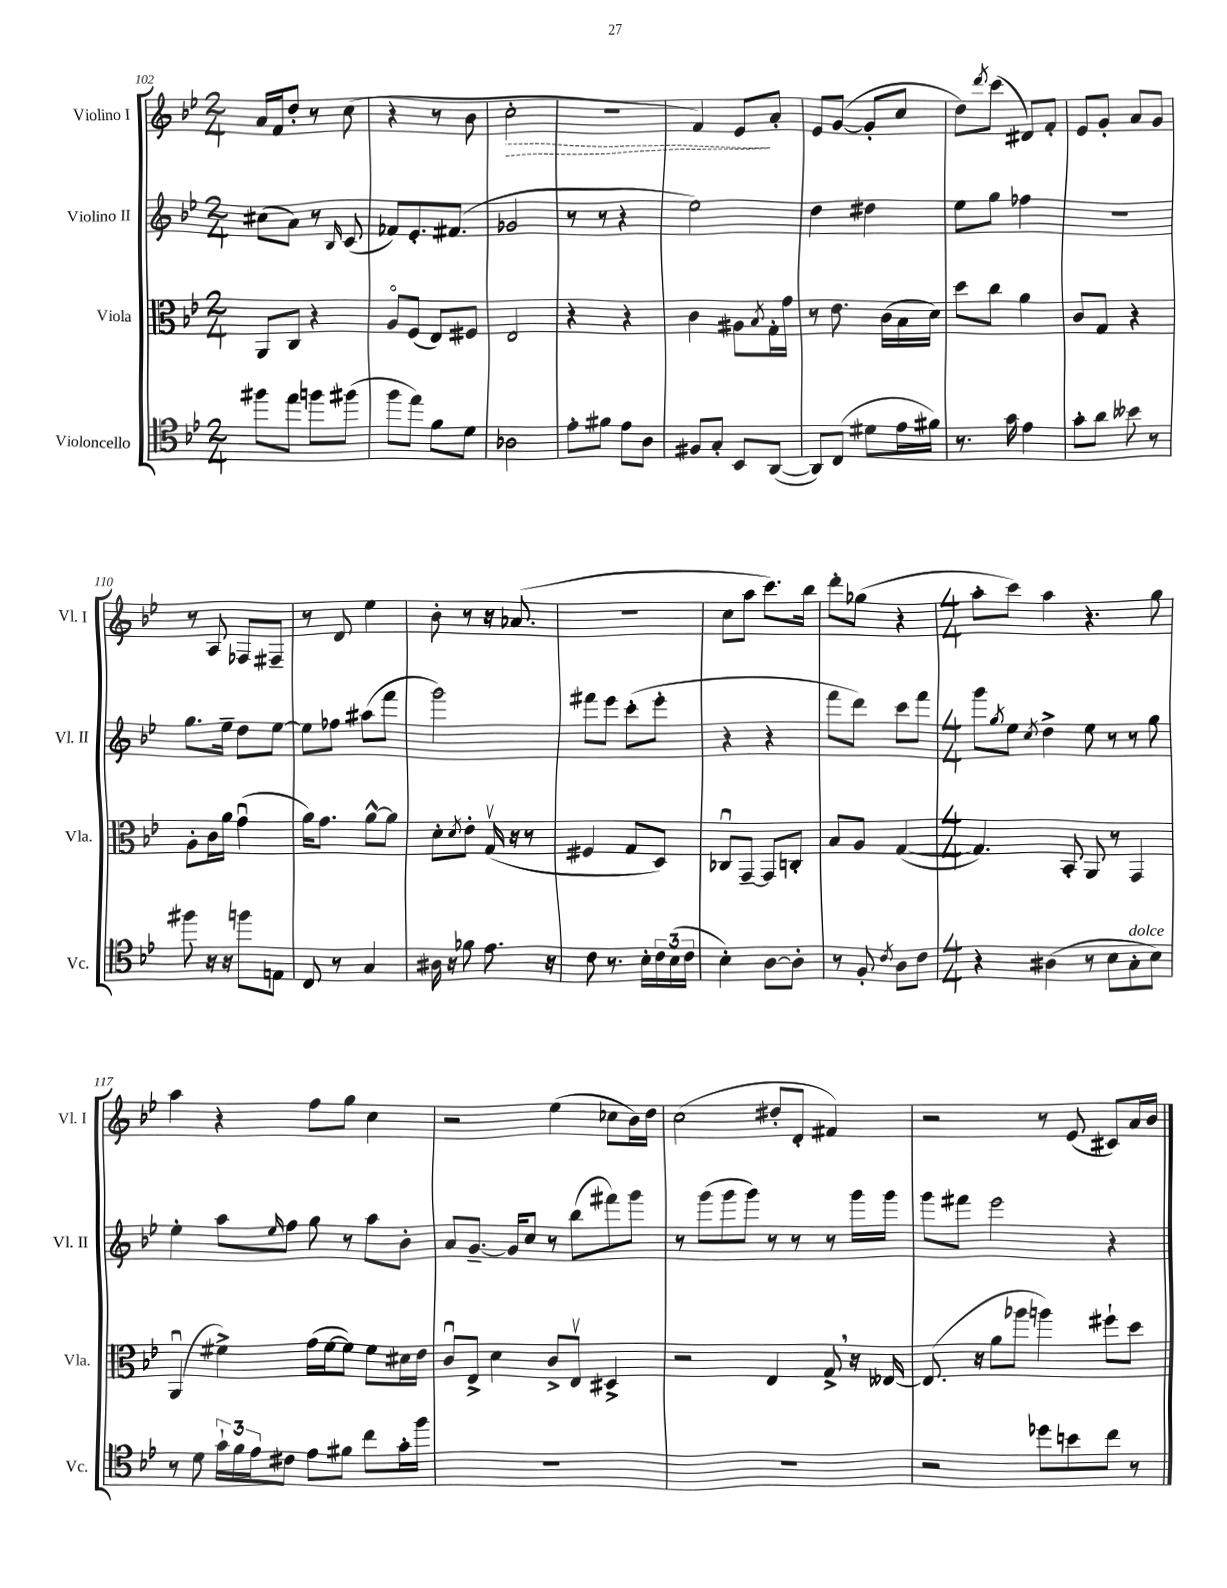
<<
\new StaffGroup <<
\new Staff = "s0" \with { instrumentName = "Violino I" shortInstrumentName = "Vl. I" } {
    \clef treble \key bes \major \numericTimeSignature \time 2/4
    a'16 f'16 d''8-. r8 c''8( |
    r4 r8 bes'8 |
    \once \override Hairpin.style = #'dashed-line c''2-.\> |
    R2 |
    f'4) ees'8\! a'8-. |
    ees'8 g'8~( g'8-. c''8 |
    d''8) \acciaccatura { d'''8 } c'''8( dis'8) f'8-. |
    ees'8 g'8-. a'8 g'8 |
    r8 a8 fes8 fis8-- |
    r8 d'8 ees''4 |
    bes'8-. r8 r16 aes'8.( |
    r2 |
    c''8 a''8 c'''8.) bes''16 |
    d'''8-. ges''8( r4 |
    \numericTimeSignature \time 4/4 a''8-. c'''8) a''4 r4. g''8 |
    a''4 r4 f''8 g''8 c''4 |
    r2 ees''4( ces''8 bes'16) d''16 |
    c''2( dis''8-. d'8-. fis'4) |
    r2 r8 ees'8( cis'8) a'16 bes'16 \bar "|." |
}
\new Staff = "s1" \with { instrumentName = "Violino II" shortInstrumentName = "Vl. II" } {
    \clef treble \key bes \major \numericTimeSignature \time 2/4
    cis''8( a'8) r8 \grace { bes16 } c'8( |
    fes'8) ees'8.-. fis'8.( |
    ges'2 |
    r8 r8 r4 |
    ees''2) |
    d''4 dis''4 |
    ees''8 g''8 fes''4 |
    r2 |
    g''8. ees''16-- d''8 ees''8~ |
    ees''8 fes''8 ais''8( f'''8 |
    g'''2) |
    fis'''8 ees'''8 c'''8-.( ees'''8-. |
    r4 r4 |
    f'''8 d'''8) c'''8 f'''8 |
    \numericTimeSignature \time 4/4 g'''8 \acciaccatura { g''8 } ees''8 \acciaccatura { c''8 } d''4-> ees''8 r8 r8 g''8 |
    ees''4-. a''8 \grace { ees''16 } f''8 g''8 r8 a''8 bes'8-. |
    a'8 g'8.~-- g'16 c''8 r8 bes''8( fis'''8) g'''8 |
    r8 g'''8( g'''8 g'''8) r8 r8 r8 g'''16 g'''16 |
    g'''8 fis'''8 ees'''2 r4 \bar "|." |
}
\new Staff = "s2" \with { instrumentName = "Viola" shortInstrumentName = "Vla." } {
    \clef alto \key bes \major \numericTimeSignature \time 2/4
    a,8 c8 r4 |
    a8\flageolet f8( ees8) fis8 |
    ees2 |
    r4 r4 |
    c'4 ais8 \acciaccatura { bes8 } g16-. g'16 |
    r8 ees'8. c'16( bes16 d'16) |
    d''8 c''8 a'4 |
    c'8 g8 r4 |
    a8-. c'16 a'16 g'4\downbow( |
    a'16) g'8. a'8~-^ a'8 |
    d'8-. \acciaccatura { d'8 } ees'8-. g16\upbow( r16 r8 |
    fis4 g8 d8) |
    ces8\downbow g,8~-- g,8 c8-. |
    bes8 a8 g4~( |
    \numericTimeSignature \time 4/4 g4.) bes,8-. a,8 r8 g,4 |
    a,4\downbow( fis'4->) g'16( fis'16~ fis'8) fis'8 dis'16 ees'16 |
    c'8\downbow ees8-> d'4 c'8-> ees8\upbow dis4-> |
    r2 ees4 g8-> \breathe r16 eeses16~ |
    eeses8.( r16 a'8 aes''8 a''4) fis''8-! d''8 \bar "|." |
}
\new Staff = "s3" \with { instrumentName = "Violoncello" shortInstrumentName = "Vc." } {
    \clef tenor \key bes \major \numericTimeSignature \time 2/4
    fis''8 ees''8 f''8 fis''8( |
    f''8 ees''8) f'8 d'8 |
    aes2 |
    ees'8-. fis'8 ees'8 a8 |
    fis8 g8-. bes,8 a,8~( |
    a,8) c8( dis'8 ees'16 fis'16) |
    r8. g'16 ees'4 |
    g'8-. a'8 beses'8 r8 |
    fis''8 r16 r16 f''8 e8 |
    c8 r8 g4 |
    ais16 r16 fes'8 ees'8. r16 |
    c'8 r8. bes16-. \tuplet 3/2 { c'16 bes16( c'16 } |
    bes4-.) a8~ a8-. |
    r8 f8-. \acciaccatura { c'8 } a8 c'8 |
    \numericTimeSignature \time 4/4 r4 ais4( r8 bes8 g8-.^\markup { \italic "dolce" } bes8) |
    r8 d'8 \tuplet 3/2 { g'16-! f'16 ees'16 } cis'8 ees'8 fis'8 c''8 g'16-. f''16 |
    R1 |
    R1 |
    r2 des''8 b'8 c''8 r8 \bar "|." |
}
>>
>>
\layout { \context { \Score currentBarNumber = #102 } }
